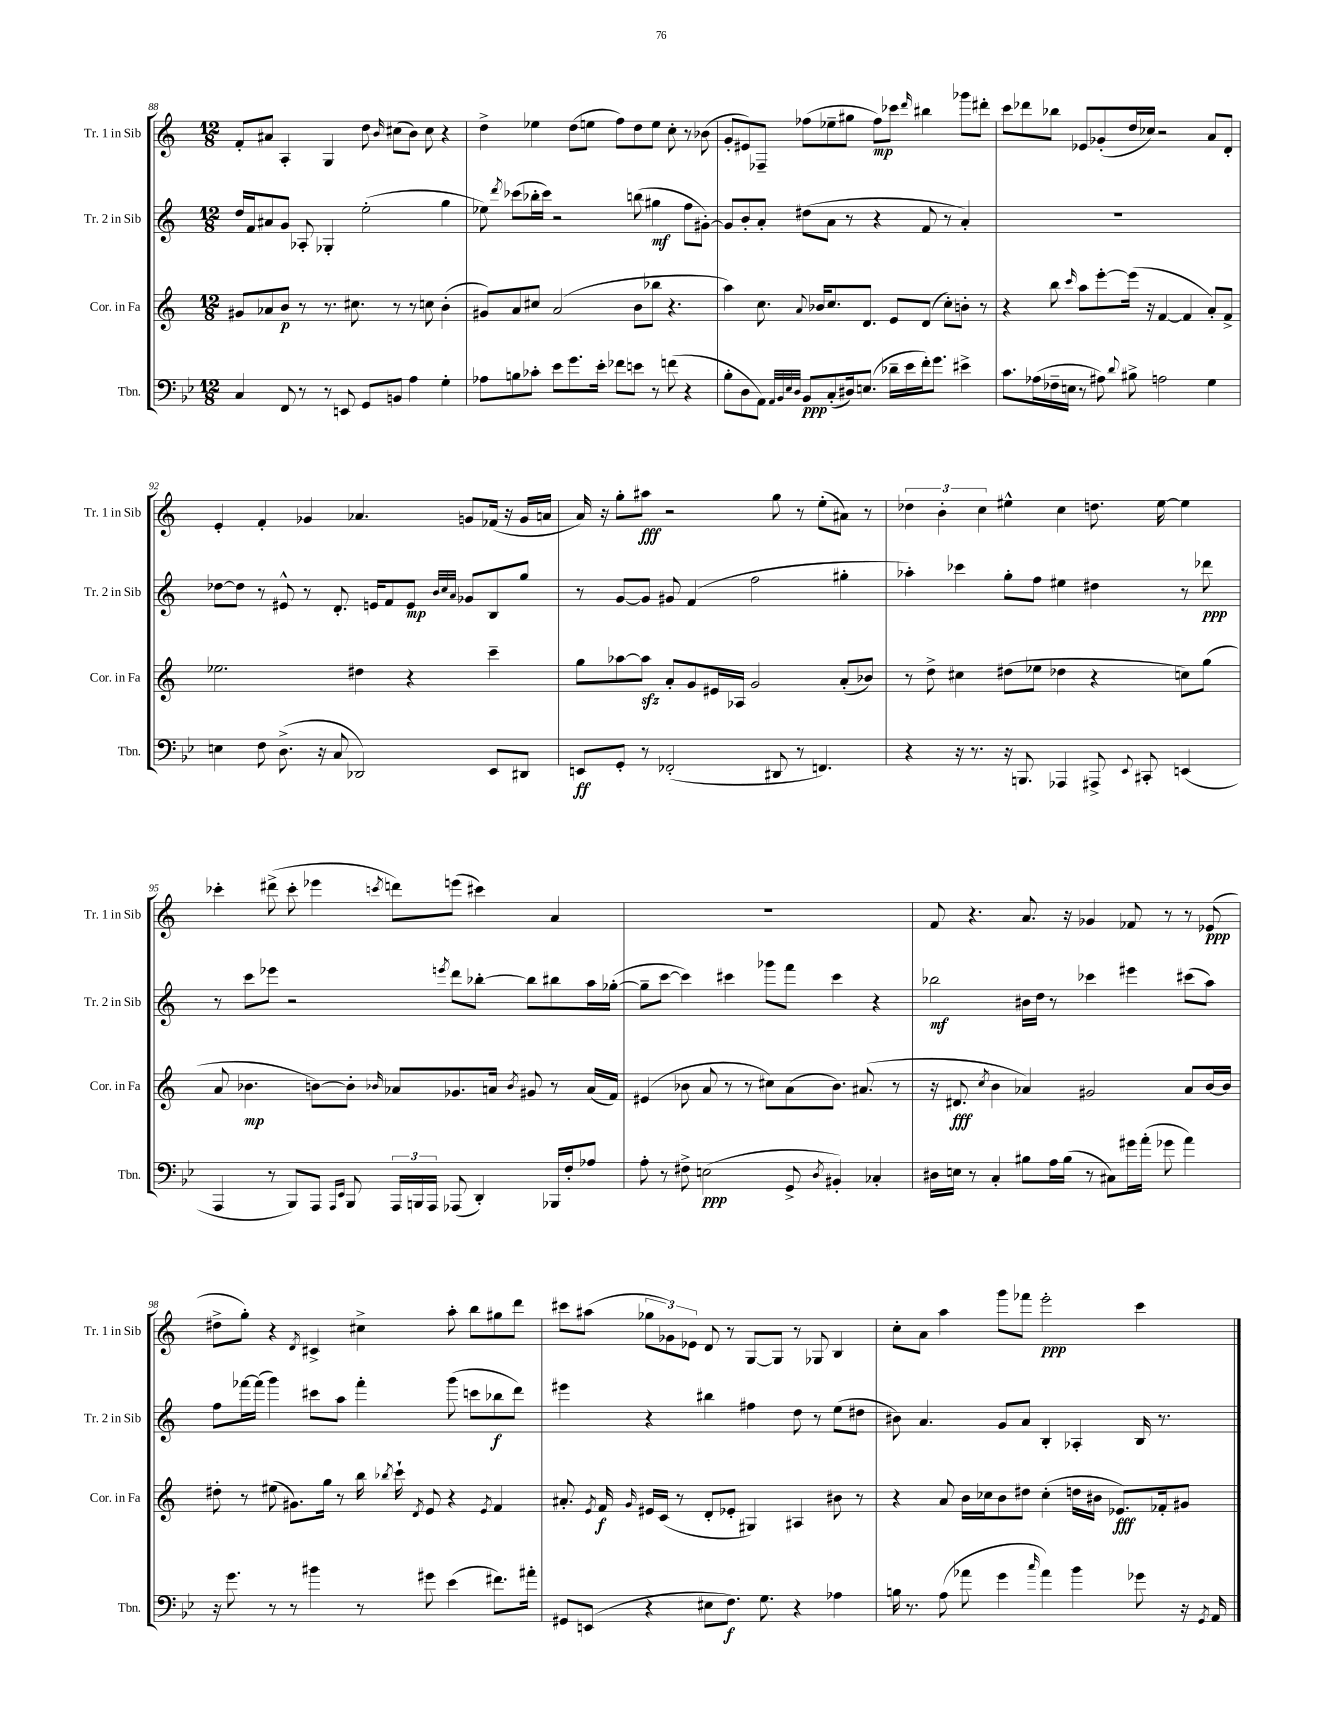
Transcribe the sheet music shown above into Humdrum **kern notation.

**kern	**kern	**kern	**kern
*staff4	*staff3	*staff2	*staff1
*clefF4	*clefG2	*clefG2	*clefG2
*k[b-e-]	*k[]	*k[]	*k[]
*M12/8	*M12/8	*M12/8	*M12/8
4C/	8g#/L	16dd/LL	8f'/L
.	.	16f/J	.
.	8a-/	8a#/	8a#/J
8FF/	8b/J	8g/J	4A'/
8r	8r	8A-'/	.
8r	8.r	4G-'/	4G/
8EE/	.	.	.
.	8.cc#\	.	.
8GG/L	.	(2ee'\	8dd\
.	.	.	16qqb/
8BB/J	8r	.	(8cc#\L
4A\	8r	.	8b\J)
.	8cc\	.	8cc#\
4G'\	(4b'\	4gg\	4r
=	=	=	=
8A-\L	8g#/L)	8ee-\)	4dd^\
.	.	8qddd/	.
8B\	8a/	(8ccc-\L	.
8c-'\J	8cc#/J	16bb-'\L	4ee-\
.	.	16ccc-\JJ)	.
8e-\L	(2a/	2r	.
8.g\	.	.	(8dd\L
.	.	.	8ee\J
16e-'\Jk	.	.	.
8f-\L	.	.	8ff\L)
8e\J	8b\L	(8bb\	8dd\
8r	8bb-\J	4gg#\	8ee\J
(8f\	4.r	.	8cc'\
4r	.	8ff\L	8r
.	.	[8g#'\J)	(8b-\
=	=	=	=
8B-'\L	4aa\)	8g#/]L	8g'/L
8D\	.	8b'/	8e#/)
8AA\J)	8.cc\	8a'/J	8F-~/J
32qqAA/LLL	.	.	.
32qqBB-/	.	.	.
32qqE-/	.	.	.
32qqD/JJJ	.	.	.
8BB-/L	.	(8dd#\L	(8ff-\L
.	8qqa/	.	.
.	16b-/LK	.	.
(8C'/	8.cc/	8a\J	8ee-~\
16D#/k)	.	8r	8gg#\J
(8.E/J	8.d/J	.	.
.	.	4r	8ff-\L)
16d-~\LL	8e/L	.	8ccc-\J
16e-\	.	.	.
.	.	.	16qqddd/
16f'\J)	(8d/J	8f/	4bb#\
8.g\J	.	.	.
.	8cc'\L)	8r	.
4e#^\	8b'\J	4a'/)	8ggg-\L
.	8r	.	8ddd#'\J
=	=	=	=
8.c\L	4r	1.r	8ccc\L
.	.	.	8ddd-\
(16A-\L	.	.	.
16F-~\	8bb\	.	8bb-\J
16E\JJ	.	.	.
.	16qqccc/	.	.
8r	8aa\L	.	8e-/L
8A#\)	[8eee'\	.	(8g-'/
8qqd/	.	.	.
8B#^\	(16eee\]Jk	.	16dd/L
.	16r	.	16cc-/JJ)
2A\	[4f/	.	2r
.	4f/]	.	.
4G\	8a'/L)	.	8a/L
.	8f^/J	.	8d'/J
=	=	=	=
4E\	2.ee-\	[8dd-\L	4e'/
.	.	8dd-\]J	.
8F\	.	8r	4f'/
(8.D^\	.	8e#^^/	.
.	.	8r	4g-/
16r	.	.	.
8C/	.	8.d'/	.
2DD-/)	4dd#\	.	4.a-/
.	.	16e/LK	.
.	.	8f/	.
.	4r	8e/J	.
.	.	32qqb/LLL	.
.	.	32qqcc/	.
.	.	32qqa/JJJ	.
.	.	8g-/L	8g/L
8EE-/L	4ccc~\	8B/	(16f-/Jk
.	.	.	16r
8DD#/J	.	8gg/J	16g/LL
.	.	.	16a/JJ
=	=	=	=
8EE/L	8gg\L	8r	16a/)
.	.	.	16r
8GG'/J	[8aa-\	[8g/L	8gg'\L
8r	8aa-\]J	8g/]J	8aa#\J
(2FF-'/	8a'/L	8g#/	2r
.	8g/	(4f/	.
.	16e#/L	.	.
.	16A-/JJ	.	.
.	2g/	2ff\	.
8DD#/	.	.	8gg\
8r	.	.	8r
4.FF/)	.	.	(8ee'\L
.	(8a'/L	4gg#'\	8a#\J)
.	8b-/J)	.	8r
=	=	=	=
4r	8r	4aa-'\)	6dd-\
.	8dd^\	.	.
.	.	.	6b'\
16r	4cc#\	4ccc-\	.
8.r	.	.	.
.	.	.	6cc\
16r	(8dd#\L	8gg'\L	4ee#^^\
8.BBB/	.	.	.
.	8ee-\J	8ff\J	.
4AAA-/	4dd-\	4ee#\	4cc\
8AAA#^/	4r	4dd#\	8.dd\
8qqEE-/	.	.	.
8CC#'/	.	.	.
.	.	.	[16ee#\
(4EE/	8cc\L)	8r	4ee#\]
.	(8gg\J	8ddd-\	.
=	=	=	=
4AAA/	8a/	8r	4ccc-'\
.	4.b-\	8ccc\L	.
8r	.	8eee-\J	(8ddd#^\
8BBB-/L)	.	2r	8ccc-'\
8AAA/J	[8b\L)	.	4eee-\
16qqAAA/LL	.	.	.
16qqEE-/JJ	.	.	.
8BBB-/	8b'\]J	.	.
.	16qqb-/	.	8qccc/
24AAA/LL	8a-/L	.	8ddd\L)
24BBB/	.	.	.
24AAA/JJ	.	.	.
.	.	8qeee/	.
(8AAA-/	8.g-/	8ddd\L	(8eee\J
4DD'/)	.	[8bb-'\J	4ccc#\)
.	16a/Jk	.	.
.	8qb-/	.	.
.	8g#/	8bb-\]L	.
16BBB-/LL	8r	8bb#\	4a/
16F'/J	.	.	.
8A-/J	(16a/LL	16aa\L	.
.	16f/JJ)	([16gg-'\JJ	.
=	=	=	=
8A'\	(4e#/	8gg-~\]L	1.r
8r	.	[8ccc\J	.
8F#^\	8b-\	4ccc\])	.
(2E\	8a/	.	.
.	8r	4ccc#\	.
.	8r	.	.
.	8cc#\L)	8ggg-\L	.
8GG^/	(8a\	8fff\J	.
8qD/	.	.	.
4BB#'/)	8.b-\J)	4ccc#\	.
.	(8.a#/	.	.
4C-'/	.	4r	.
.	8r	.	.
=	=	=	=
16D#\LL	16r	2bb-\	8f/
16E\JJ	8.d#/	.	.
8r	.	.	4.r
.	8qcc/	.	.
4C'/	4b\	.	.
8B#\L	4a-/)	16b#\LL	8.a/
.	.	16dd\JJ	.
16A\L	.	8r	.
(16B#\JJ	.	.	16r
8r	2g#/	4ccc-\	4g-/
8C#\L)	.	.	.
16g#\L	.	4eee#\	8f-/
(16a'\JJ	.	.	.
8g-\	.	.	8r
4a\)	8a-/L	(8ccc#\L	8r
.	[16b/L	8aa\J)	(8e-/
.	16b/]JJ	.	.
=	=	=	=
16r	8dd#'\	8ff\L	8dd#^\L
8.g\	.	.	.
.	8r	[16fff-\L	8gg'\J)
.	.	(16fff-\]JJ	.
8r	(8ee#\	4ggg\)	4r
8r	8.g#\L)	.	.
.	.	.	8qd/
4b#\	.	8ccc#\L	4c#^/
.	16gg\Jk	.	.
.	8r	8aa\J	.
8r	16bb\	4fff-'\	4cc#^\
.	8qbb-/	.	.
.	16ccc`\	.	.
.	8qd/	.	.
8g#\	8e/	.	.
(4e-\	4r	(8ggg\	8aa'\
.	.	8ccc\L	8bb\L
.	8qe/	.	.
8.f#\L)	4f/	8bb-\	8gg#\
.	.	8ddd\J)	8ddd\J
16a#'\Jk	.	.	.
=	=	=	=
8GG#/L	8.a#'/	4eee#\	8ccc#\L
(8EE/J	.	.	(8aa#\J
.	8qe/	.	.
.	16f/	.	.
.	16qqg/	.	.
4r	16e#/LL	4r	12gg-\L
.	(16c/JJ	.	.
.	.	.	12g-\)
.	8r	.	.
.	.	.	12e-\J
8E#\L	8d'/L	4bb#\	8d/
8.F\J)	8e-'/J	.	8r
.	4G#/)	4ff#\	[8G/L
8.G\	.	.	.
.	.	.	8G/]J
4r	4A#/	8dd\	8r
.	.	8r	8G-/
4A-\	8b#\	(8ee\L	4B/
.	8r	8dd#\J	.
=	=	=	=
16B\	4r	8b#\)	8cc'\L
8.r	.	.	.
.	.	4.a/	8a\J
(8A\	8a/	.	4aa\
8a-\	16b\LL	.	.
.	16cc-\J	.	.
4g\	8b\	8g/L	8ggg\L
.	8dd#\J	8a/J	8fff-\J
16qqcc/	.	.	.
4a-\)	(4cc-'\	4B'/	2eee'\
4b-\	16dd\LL	4A-'/	.
.	16b#\JJ	.	.
.	8.e-/L)	.	.
8g-\	.	16B/	4ccc\
.	16f-'/k	8.r	.
16r	8g#/J	.	.
8qGG/	.	.	.
16AA/	.	.	.
==	==	==	==
*-	*-	*-	*-
